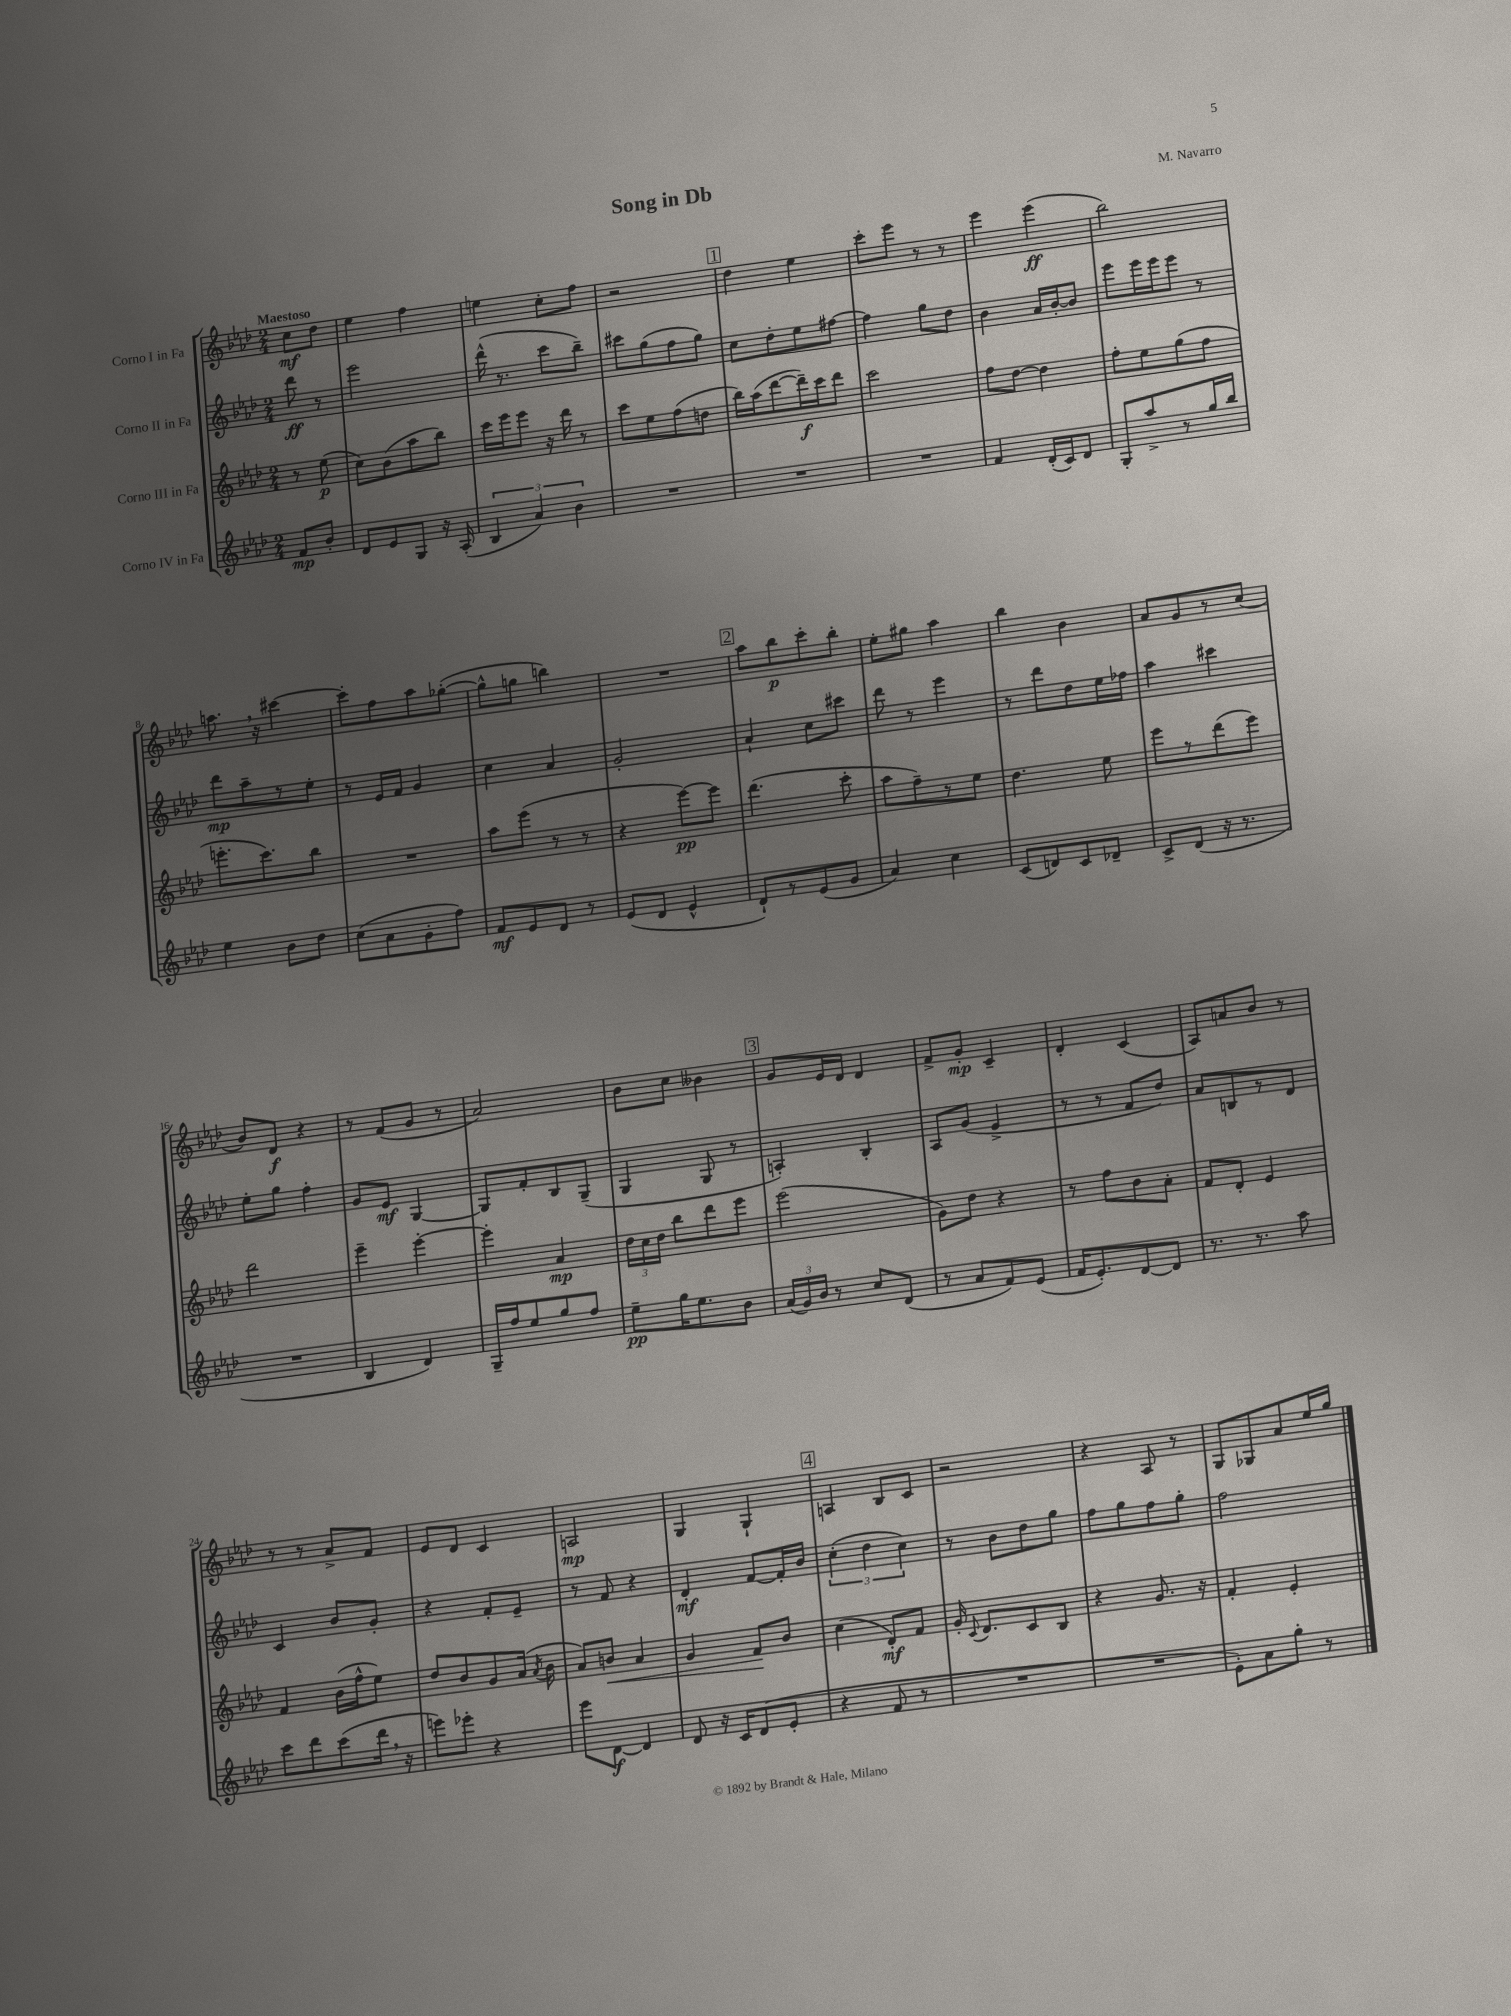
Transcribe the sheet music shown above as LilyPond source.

\header { title = "Song in Db" composer = "M. Navarro" }
<<
\new StaffGroup <<
\new Staff = "s0" \with { instrumentName = "Corno I in Fa" } {
    \clef treble \key aes \major \numericTimeSignature \time 2/4 \partial 4 \tempo "Maestoso"
    \autoBeamOff c''8[\mf des''8] |
    ees''4 f''4 |
    e''4 c''8[-. f''8] |
    r2 |
    \mark \markup { \box "1" } des''4 ees''4 |
    c'''8[-. ees'''8] r8 r8 |
    ees'''4 ees'''4\ff( |
    bes''2) |
    a''8. \breathe r16 cis'''4~ |
    cis'''8[-. f''8 aes''8 ges''8]~-.( |
    ges''8[-^ g''8] b''4) |
    R2 |
    \mark \markup { \box "2" } aes''8[ bes''8\p c'''8-. bes''8]-. |
    ees''8[-. gis''8] aes''4 |
    bes''4 bes'4 |
    aes'8[ g'8 r8 c''8]( |
    bes'8[) des'8]\f r4 |
    r8 f'8[( g'8] r8 |
    aes'2) |
    bes'8[ c''8] beses'4 |
    \mark \markup { \box "3" } g'8[ ees'16 des'16] des'4 |
    f'8[-> g'8]-.\mp c'4-- |
    des'4-. c'4( |
    aes8[) a'8 bes'8] r8 |
    r8 r8 aes'8[-> f'8] |
    ees'8[ des'8] c'4 |
    a2\mp |
    g4 g4-! |
    \mark \markup { \box "4" } a4 bes8[ c'8] |
    r2 |
    r4 aes8 r8 |
    g8[ ges8 aes'8 ees''16 g''16] \bar "|." |
}
\new Staff = "s1" \with { instrumentName = "Corno II in Fa" } {
    \clef treble \key aes \major \numericTimeSignature \time 2/4 \partial 4
    \autoBeamOff des'''8\ff r8 |
    ees'''2 |
    des'''16-^( r8. c'''8[ bes''8]--) |
    cis'''8[ g''8( f''8 g''8]) |
    \mark \markup { \box "1" } c''8[ des''8-. ees''8 fis''8]~ |
    fis''4 g''8[ des''8] |
    bes'4 aes'16[ bes'16~-. bes'8] |
    ees'''8[ ees'''16 ees'''16 ees'''8] r8 |
    des'''8[\mp aes''8-- r8 ees''8]-. |
    r8 ees'16[ f'16] g'4 |
    c''4 aes'4 |
    g'2-. |
    \mark \markup { \box "2" } aes'4-! c''8[ cis'''8] |
    des'''8 r8 ees'''4 |
    r8 des'''8[ des''8 ees''16 fes''16] |
    aes''4 cis'''4 |
    ees''8[-. g''8] f''4-. |
    g'8[ ees'8]\mf g4~ |
    g8[ f'8-. bes8 g8]--( |
    g4 g8 r8 |
    \mark \markup { \box "3" } a4-.) bes4-. |
    aes8[ g'8]( ees'4-> |
    r8 r8 f'8[ des''8]) |
    aes'8[ b8 r8 des'8] |
    c'4 bes'8[ g'8]-. |
    r4 f'8[-. ees'8]-- |
    r8 f'8 r4 |
    des'4-.\mf f'8[~ f'16-. bes'16] |
    \mark \markup { \box "4" } \tuplet 3/2 { c''4-.( des''4 c''4) } |
    r8 bes'8[ des''8 g''8] |
    f''8[ g''8 f''8 g''8]-. |
    f''2 \bar "|." |
}
\new Staff = "s2" \with { instrumentName = "Corno III in Fa" } {
    \clef treble \key aes \major \numericTimeSignature \time 2/4 \partial 4
    \autoBeamOff r8 ees''8\p( |
    c''8[) bes'8( aes''8 bes''8]) |
    c'''16[ ees'''16 ees'''8] r16 des'''16 r8 |
    c'''8[ ees''8 f''8( d''8] |
    \mark \markup { \box "1" } bes''16[) aes''16( des'''8~ des'''16--\f) c'''16 des'''8] |
    c'''2 |
    f''8[ des''8]~ des''4 |
    f''8[-. ees''8 g''8( f''8] |
    e'''8.[-. c'''8.) bes''8] |
    R2 |
    aes''8[ ees'''8]( r8 r8 |
    r4 ees'''8[~\pp) ees'''8] |
    \mark \markup { \box "2" } des'''4.( c'''8-. |
    aes''8[ f''8--) r8 ees''8] |
    des''4. ees''8 |
    ees'''8[ r8 des'''8( ees'''8]) |
    des'''2 |
    ees'''4-- ees'''4~-. |
    ees'''4-. aes'4\mp |
    \tuplet 3/2 { des''16[ c''16 des''16] } bes''8[ des'''8 ees'''8] |
    \mark \markup { \box "3" } ees'''2( |
    g'8[) des''8] r4 |
    r8 f''8[ bes'8 aes'8]-. |
    f'8[ des'8]-. ees'4 |
    f'4 bes'16[( f''16-^ ees''8]) |
    des''8[ bes'8 g'8 aes'16]( \acciaccatura { aes'8 } bes'16 |
    aes'8[) b'8]\< aes'4 |
    g'4 f'8[\! bes'8] |
    \mark \markup { \box "4" } c''4( des'8[-.\mf) f'8] |
    g'16-. \appoggiatura { c'8 } des'8.[ c'8 bes8] |
    r4 g'8. r16 |
    f'4-. ees'4-. \bar "|." |
}
\new Staff = "s3" \with { instrumentName = "Corno IV in Fa" } {
    \clef treble \key aes \major \numericTimeSignature \time 2/4 \partial 4
    \autoBeamOff f'8[\mp bes'8]-. |
    des'8[ ees'8 g8] r16 aes16-.( |
    \tuplet 3/2 { bes4 aes'4) bes'4 } |
    R2 |
    \mark \markup { \box "1" } R2 |
    R2 |
    f'4 des'16[-.( c'16) des'8] |
    g8[-. aes''8-> r8 g''16 bes''16] |
    ees''4 bes'8[ des''8] |
    c''8[( aes'8 g'8-. f''8]) |
    f'8[\mf ees'8 des'8] r8 |
    ees'8[( des'8] ees'4-^ |
    \mark \markup { \box "2" } des'8[-!) r8 ees'8( g'8] |
    aes'4) c''4 |
    c'8[( d'8) c'8 des'8]-- |
    c'8[-> des'8]( r16 r8. |
    R2 |
    bes4 des'4) |
    g16[-- f''16 ees''8 g''8 f''8] |
    ees''8[--\pp g''16 ees''8. bes'8] |
    \mark \markup { \box "3" } \tuplet 3/2 { aes'16[( g'16) bes'16] } r8 c''8[ des'8]( |
    r8 aes'8[ f'8) ees'8]( |
    f'16[ ees'8.-.) des'8~ des'8] |
    r8. r8. aes''8 |
    c'''8[ des'''8 c'''8( des'''16] \breathe r16 |
    e'''8[) ees'''8]-. r4 |
    ees'''8[ des'8]~\f des'4 |
    des'8 r16 c'16[ des'8( ees'8]-. |
    \mark \markup { \box "4" } r4 f'8 r8 |
    R2 |
    R2 |
    ees'8[-.) aes'8 g''8]-. r8 \bar "|." |
}
>>
>>
